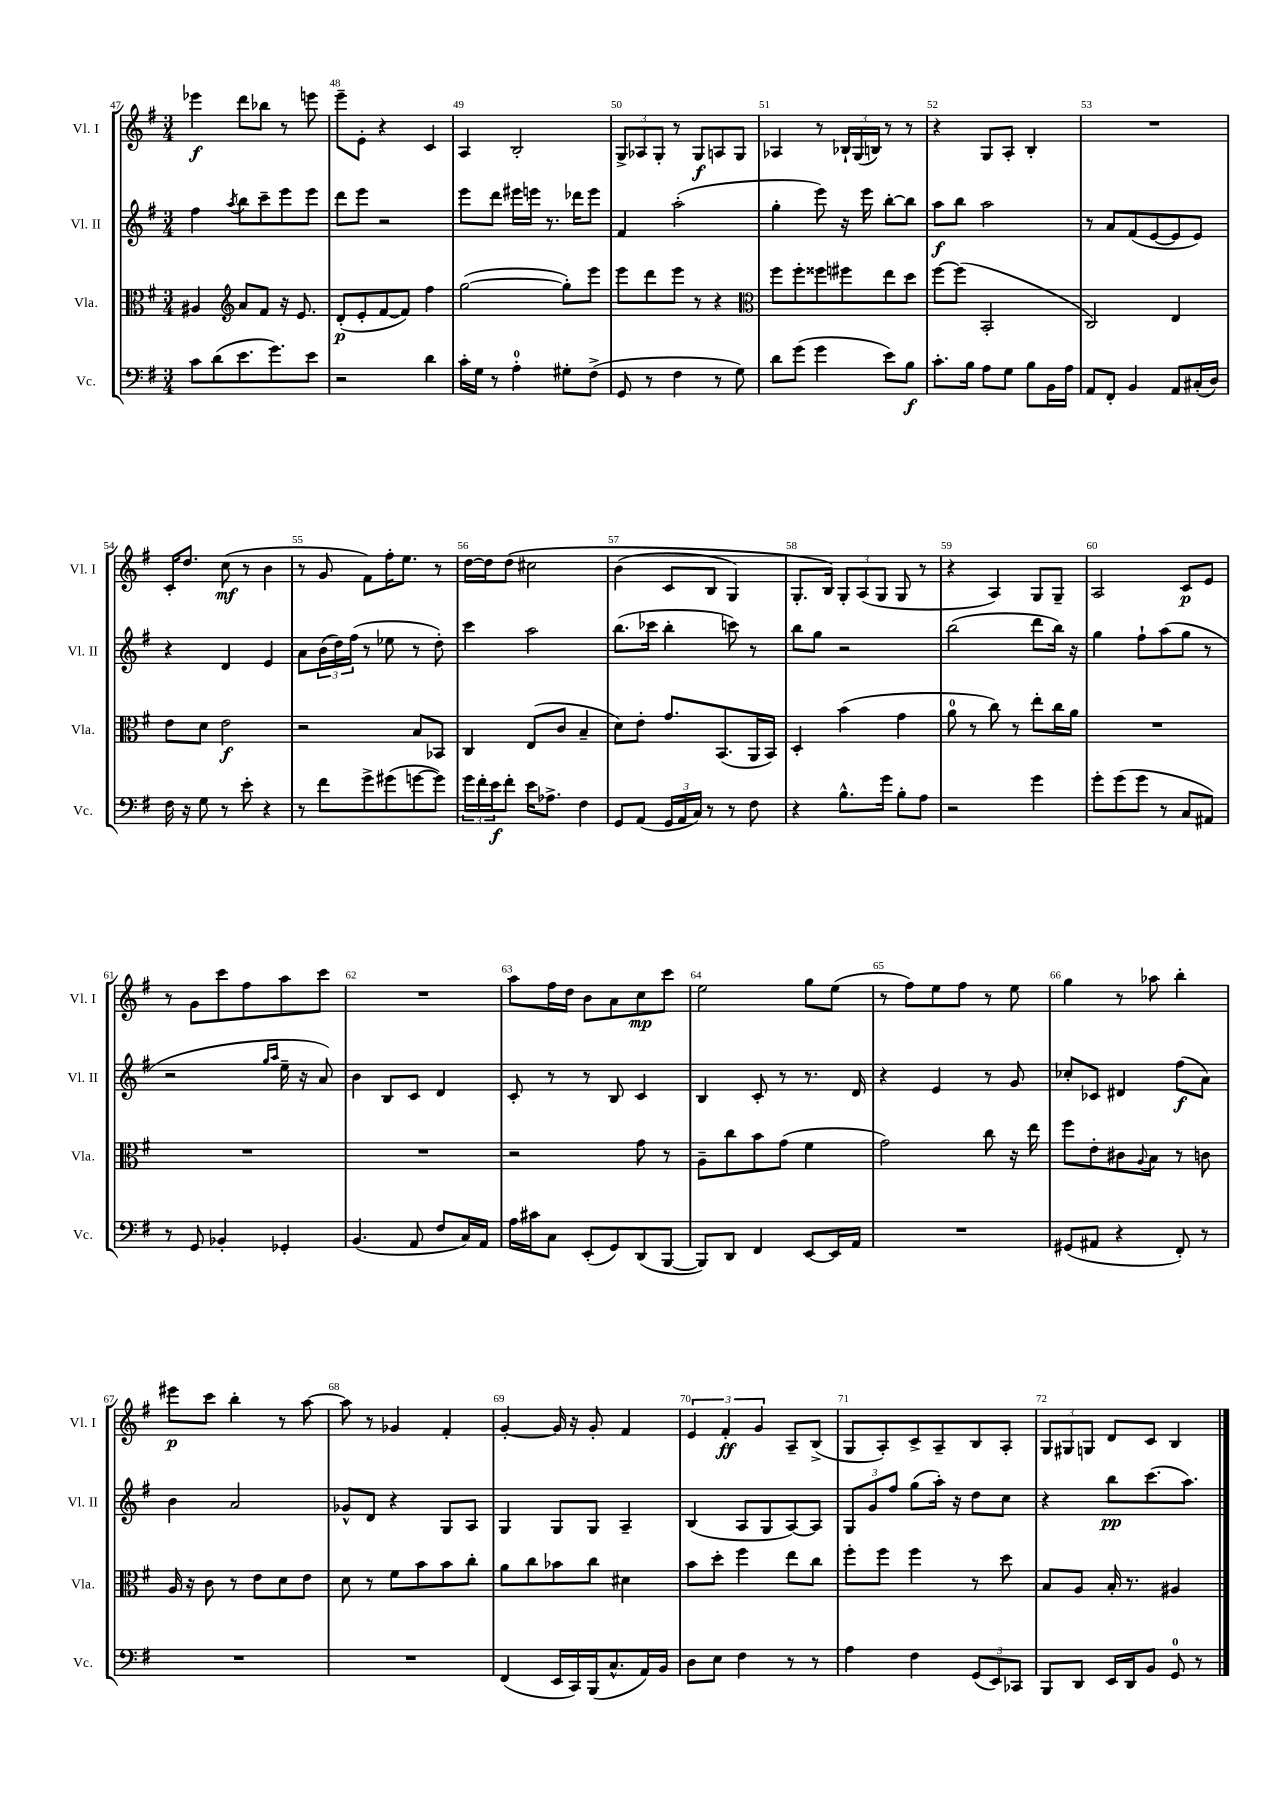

**kern	**dynam	**kern	**dynam	**kern	**dynam	**kern	**dynam
*part4	*part4	*part3	*part3	*part2	*part2	*part1	*part1
*staff4	*staff4	*staff3	*staff3	*staff2	*staff2	*staff1	*staff1
*I"Vc.	*	*I"Vla.	*	*I"Vl. II	*	*I"Vl. I	*
*I'Vc.	*	*I'Vla.	*	*I'Vl. II	*	*I'Vl. I	*
*clefF4	*	*clefC3	*	*clefG2	*	*clefG2	*
*k[f#]	*	*k[f#]	*	*k[f#]	*	*k[f#]	*
*M3/4	*	*M3/4	*	*M3/4	*	*M3/4	*
=47	=47	=47	=47	=47	=47	=47	=47
8c\L	.	4A#X/	.	4ff#\	.	4eee-X\	f
(8d\	.	.	.	.	.	.	.
*	*	*clefG2	*	*	*	*	*
.	.	.	.	8qaa/	.	.	.
8.e\	.	8a/L	.	8bb\L	.	8ddd\L	.
.	.	8f#/J	.	8ccc~\	.	8bb-X\J	.
8.g\)	.	.	.	.	.	.	.
.	.	16r	.	8eee\	.	8r	.
.	.	8.e/	.	.	.	.	.
8e\J	.	.	.	8eee\J	.	8eeen\	.
=48	=48	=48	=48	=48	=48	=48	=48
2r	.	(8d'/L	p	8ddd\L	.	8eee~\L	.
.	.	8e'/	.	8eee\J	.	8e'\J	.
.	.	[8f#/	.	2r	.	4r	.
.	.	8f#/J])	.	.	.	.	.
4d\	.	4ff#\	.	.	.	4c/	.
=49	=49	=49	=49	=49	=49	=49	=49
16c'\LL	.	([2gg\	.	8eee\L	.	4A/	.
16G\JJ	.	.	.	.	.	.	.
8r	.	.	.	8ddd\J	.	.	.
4A'\	.	.	.	16eee#X\LL	.	2B'/	.
.	.	.	.	16eeen\JJ	.	.	.
.	.	.	.	8.r	.	.	.
8G#X'\L	.	8gg'\L])	.	.	.	.	.
.	.	.	.	16ddd-X\KL	.	.	.
(8F#^\J	.	8eee\J	.	8eee\J	.	.	.
=50	=50	=50	=50	=50	=50	=50	=50
8GG/	.	8eee\L	.	4f#/	.	12G^/L	.
.	.	.	.	.	.	12A-X/	.
8r	.	8ddd\	.	.	.	.	.
.	.	.	.	.	.	12G'/J	.
4F#\	.	8eee\J	.	(2aa'\	.	8r	.
.	.	8r	.	.	.	8G/L	f
8r	.	4r	.	.	.	8An/	.
8G\)	.	.	.	.	.	8G/J	.
=51	=51	=51	=51	=51	=51	=51	=51
*	*	*clefC3	*	*	*	*	*
8d\L	.	8ff#\L	.	4gg'\	.	4A-X/	.
(8g\J	.	8ff#'\	.	.	.	.	.
4g\	.	8ff##X\	.	8eee\)	.	8r	.
.	.	8ff#X\	.	16r	.	24B-X`/LL	.
.	.	.	.	.	.	(24G/	.
.	.	.	.	16eee\	.	.	.
.	.	.	.	.	.	24Bn/JJ)	.
8e\L)	.	8ee\	.	[8bb'\L	.	8r	.
8B\J	f	8dd\J	.	8bb\J]	.	8r	.
=52	=52	=52	=52	=52	=52	=52	=52
8.c'\L	.	[8ff#\L	.	8aa\L	f	4r	.
.	.	(8ff#\J]	.	8bb\J	.	.	.
16B\Jk	.	.	.	.	.	.	.
8A\L	.	2BB'/	.	2aa\	.	8G/L	.
8G\J	.	.	.	.	.	8A'/J	.
8B\L	.	.	.	.	.	4B'/	.
16BB\L	.	.	.	.	.	.	.
16A\JJ	.	.	.	.	.	.	.
=53	=53	=53	=53	=53	=53	=53	=53
8AA/L	.	2C/)	.	8r	.	2.r	.
8FF#'/J	.	.	.	8a/L	.	.	.
4BB/	.	.	.	(8f#/	.	.	.
.	.	.	.	[8e/	.	.	.
8AA/L	.	4E/	.	8e/]	.	.	.
(16C#X'/L	.	.	.	8e/J)	.	.	.
16D/JJ)	.	.	.	.	.	.	.
!!LO:LB:g=z
=54	=54	=54	=54	=54	=54	=54	=54
16F#\	.	8e\L	.	4r	.	16c'/KL	.
16r	.	.	.	.	.	8.dd/J	.
8G\	.	8d\J	.	.	.	.	.
8r	.	2e\	f	4d/	.	(8cc\	mf
8e'\	.	.	.	.	.	8r	.
4r	.	.	.	4e/	.	4b\	.
=55	=55	=55	=55	=55	=55	=55	=55
8r	.	2r	.	8a\L	.	8r	.
8f#\L	.	.	.	(24b\L	.	8g/	.
.	.	.	.	24dd\)	.	.	.
.	.	.	.	(24ff#\JJ	.	.	.
8g^\	.	.	.	8r	.	8f#\L)	.
(8g#X\	.	.	.	8ee-X\	.	16ff#'\K	.
.	.	.	.	.	.	8.ee\J	.
[8gn\	.	8B/L	.	8r	.	.	.
8g\J])	.	8BB-X/J	.	8dd'\)	.	8r	.
=56	=56	=56	=56	=56	=56	=56	=56
24g\LL	.	4C/	.	4ccc\	.	[16dd\LL	.
24f#'\	.	.	.	.	.	.	.
.	.	.	.	.	.	16dd\J]	.
24e\J	f	.	.	.	.	.	.
8f#'\J	.	.	.	.	.	(8dd\J	.
16e\KL	.	(8E/L	.	2aa\	.	2cc#X\	.
8.A-X^\J	.	.	.	.	.	.	.
.	.	8c/J	.	.	.	.	.
4F#\	.	4B~/	.	.	.	.	.
=57	=57	=57	=57	=57	=57	=57	=57
8GG/L	.	8d\L)	.	(8.bb\L	.	(4b\	.
(8AA/J	.	8e'\J	.	.	.	.	.
.	.	.	.	16ccc-X\Jk	.	.	.
24GG/LL	.	8.g/L	.	4bb'\	.	8c/L	.
24AA/	.	.	.	.	.	.	.
24C/JJ)	.	.	.	.	.	.	.
8r	.	.	.	.	.	8B/J	.
.	.	(8.BB/	.	.	.	.	.
8r	.	.	.	8cccn\)	.	4G/)	.
8F#\	.	16AA/L	.	8r	.	.	.
.	.	16BB/JJ)	.	.	.	.	.
=58	=58	=58	=58	=58	=58	=58	=58
4r	.	4D'/	.	8bb\L	.	8.G'/L	.
.	.	.	.	8gg\J	.	.	.
.	.	.	.	.	.	16B/Jk)	.
8.B^^\L	.	(4b\	.	2r	.	12G'/L	.
.	.	.	.	.	.	(12A/	.
.	.	.	.	.	.	12G/J	.
16g\Jk	.	.	.	.	.	.	.
8B'\L	.	4g\	.	.	.	8G/	.
8A\J	.	.	.	.	.	8r	.
=59	=59	=59	=59	=59	=59	=59	=59
2r	.	8a\	.	(2bb\	.	4r	.
.	.	8r	.	.	.	.	.
.	.	8cc\)	.	.	.	4A/)	.
.	.	8r	.	.	.	.	.
4g\	.	8ee'\L	.	8ddd\L	.	8G/L	.
.	.	16cc\L	.	16bb\Jk)	.	8G~/J	.
.	.	16a\JJ	.	16r	.	.	.
=60	=60	=60	=60	=60	=60	=60	=60
8g'\L	.	2.r	.	4gg\	.	2A/	.
(8g\	.	.	.	.	.	.	.
8g\J	.	.	.	8ff#`\L	.	.	.
8r	.	.	.	(8aa\	.	.	.
8C/L	.	.	.	8gg\J	.	8c/L	p
8AA#X/J)	.	.	.	8r	.	8e/J	.
!!LO:LB:g=z
=61	=61	=61	=61	=61	=61	=61	=61
8r	.	2.r	.	2r	.	8r	.
8GG/	.	.	.	.	.	8g\L	.
4BB-X'/	.	.	.	.	.	8ccc\	.
.	.	.	.	.	.	8ff#\	.
.	.	.	.	16qqgg/LL	.	.	.
.	.	.	.	16qqaa/JJ	.	.	.
4GG-X'/	.	.	.	16ee~\	.	8aa\	.
.	.	.	.	16r	.	.	.
.	.	.	.	8a/)	.	8ccc\J	.
=62	=62	=62	=62	=62	=62	=62	=62
(4.BB/	.	2.r	.	4b\	.	2.r	.
.	.	.	.	8B/L	.	.	.
8AA/	.	.	.	8c/J	.	.	.
8F#/L	.	.	.	4d/	.	.	.
16C/L)	.	.	.	.	.	.	.
16AA/JJ	.	.	.	.	.	.	.
=63	=63	=63	=63	=63	=63	=63	=63
16A\LL	.	2r	.	8c'/	.	8aa\L	.
16c#X\J	.	.	.	.	.	.	.
8C\J	.	.	.	8r	.	16ff#\L	.
.	.	.	.	.	.	16dd\JJ	.
(8EE'/L	.	.	.	8r	.	8b\L	.
8GG/)	.	.	.	8B/	.	8a\	.
(8DD/	.	8g\	.	4c/	.	8cc\	mp
[8BBB/J	.	8r	.	.	.	8ccc\J	.
=64	=64	=64	=64	=64	=64	=64	=64
8BBB/L])	.	8A~\L	.	4B/	.	2ee\	.
8DD/J	.	8cc\	.	.	.	.	.
4FF#/	.	8b\	.	8c'/	.	.	.
.	.	(8g\J	.	8r	.	.	.
[8EE/L	.	4f#\	.	8.r	.	8gg\L	.
16EE/L]	.	.	.	.	.	(8ee\J	.
16AA/JJ	.	.	.	16d/	.	.	.
=65	=65	=65	=65	=65	=65	=65	=65
2.r	.	2g\)	.	4r	.	8r	.
.	.	.	.	.	.	8ff#\L)	.
.	.	.	.	4e/	.	8ee\	.
.	.	.	.	.	.	8ff#\J	.
.	.	8cc\	.	8r	.	8r	.
.	.	16r	.	8g/	.	8ee\	.
.	.	16ee\	.	.	.	.	.
=66	=66	=66	=66	=66	=66	=66	=66
(8GG#X/L	.	8ff#\L	.	8cc-X'/L	.	4gg\	.
8AA#X/J	.	8e'\	.	8c-X/J	.	.	.
4r	.	8c#X\	.	4d#X/	.	8r	.
.	.	8qqA/	.	.	.	.	.
.	.	8B\J	.	.	.	8aa-X\	.
8FF#'/)	.	8r	.	(8ff#\L	f	4bb'\	.
8r	.	8cn\	.	8a\J)	.	.	.
!!LO:LB:g=z
=67	=67	=67	=67	=67	=67	=67	=67
2.r	.	16A/	.	4b\	.	8eee#X\L	p
.	.	16r	.	.	.	.	.
.	.	8c\	.	.	.	8ccc\J	.
.	.	8r	.	2a/	.	4bb'\	.
.	.	8e\L	.	.	.	.	.
.	.	8d\	.	.	.	8r	.
.	.	8e\J	.	.	.	[8aa\	.
=68	=68	=68	=68	=68	=68	=68	=68
2.r	.	8d\	.	8g-X^^/L	.	8aa\]	.
.	.	8r	.	8d/J	.	8r	.
.	.	8f#\L	.	4r	.	4g-X/	.
.	.	8b\	.	.	.	.	.
.	.	8b\	.	8G/L	.	4f#'/	.
.	.	8cc'\J	.	8A/J	.	.	.
=69	=69	=69	=69	=69	=69	=69	=69
(4FF#/	.	8a\L	.	4G/	.	[4g'/	.
.	.	8cc\	.	.	.	.	.
16EE/LL	.	8b-X\	.	8G/L	.	16g/]	.
16CC/)	.	.	.	.	.	16r	.
(16BBB/J	.	8cc\J	.	8G/J	.	8g'/	.
8.C^^/	.	.	.	.	.	.	.
.	.	4d#X\	.	4A~/	.	4f#/	.
16AA/L)	.	.	.	.	.	.	.
16BB/JJ	.	.	.	.	.	.	.
=70	=70	=70	=70	=70	=70	=70	=70
8D\L	.	8b\L	.	(4B/	.	6e/	.
8E\J	.	8dd'\J	.	.	.	.	.
.	.	.	.	.	.	6f#'/	ff
4F#\	.	4ff#\	.	8A/L	.	.	.
.	.	.	.	.	.	6g/	.
.	.	.	.	8G/	.	.	.
8r	.	8ee\L	.	[8A/)	.	8A~/L	.
8r	.	8cc\J	.	8A/J]	.	(8B^/J	.
=71	=71	=71	=71	=71	=71	=71	=71
4A\	.	8ff#'\L	.	12G/L	.	8G/L	.
.	.	.	.	12g/	.	.	.
.	.	8ff#\J	.	.	.	8A'/)	.
.	.	.	.	12ff#/J	.	.	.
4F#\	.	4ff#\	.	(8gg\L	.	8c^/	.
.	.	.	.	16aa'\Jk)	.	8A~/	.
.	.	.	.	16r	.	.	.
(12GG/L	.	8r	.	8dd\L	.	8B/	.
12EE/)	.	.	.	.	.	.	.
.	.	8dd\	.	8cc\J	.	8A'/J	.
12CC-X/J	.	.	.	.	.	.	.
=72	=72	=72	=72	=72	=72	=72	=72
8BBB/L	.	8B/L	.	4r	.	12G/L	.
.	.	.	.	.	.	12G#X/	.
8DD/J	.	8A/J	.	.	.	.	.
.	.	.	.	.	.	12Gn/J	.
16EE/LL	.	16B'/	.	8bb\L	pp	8d/L	.
16DD/J	.	8.r	.	.	.	.	.
8BB/J	.	.	.	(8.ccc\	.	8c/J	.
8GG/	.	4A#X/	.	.	.	4B/	.
.	.	.	.	8.aa\J)	.	.	.
8r	.	.	.	.	.	.	.
==	==	==	==	==	==	==	==
*-	*-	*-	*-	*-	*-	*-	*-
